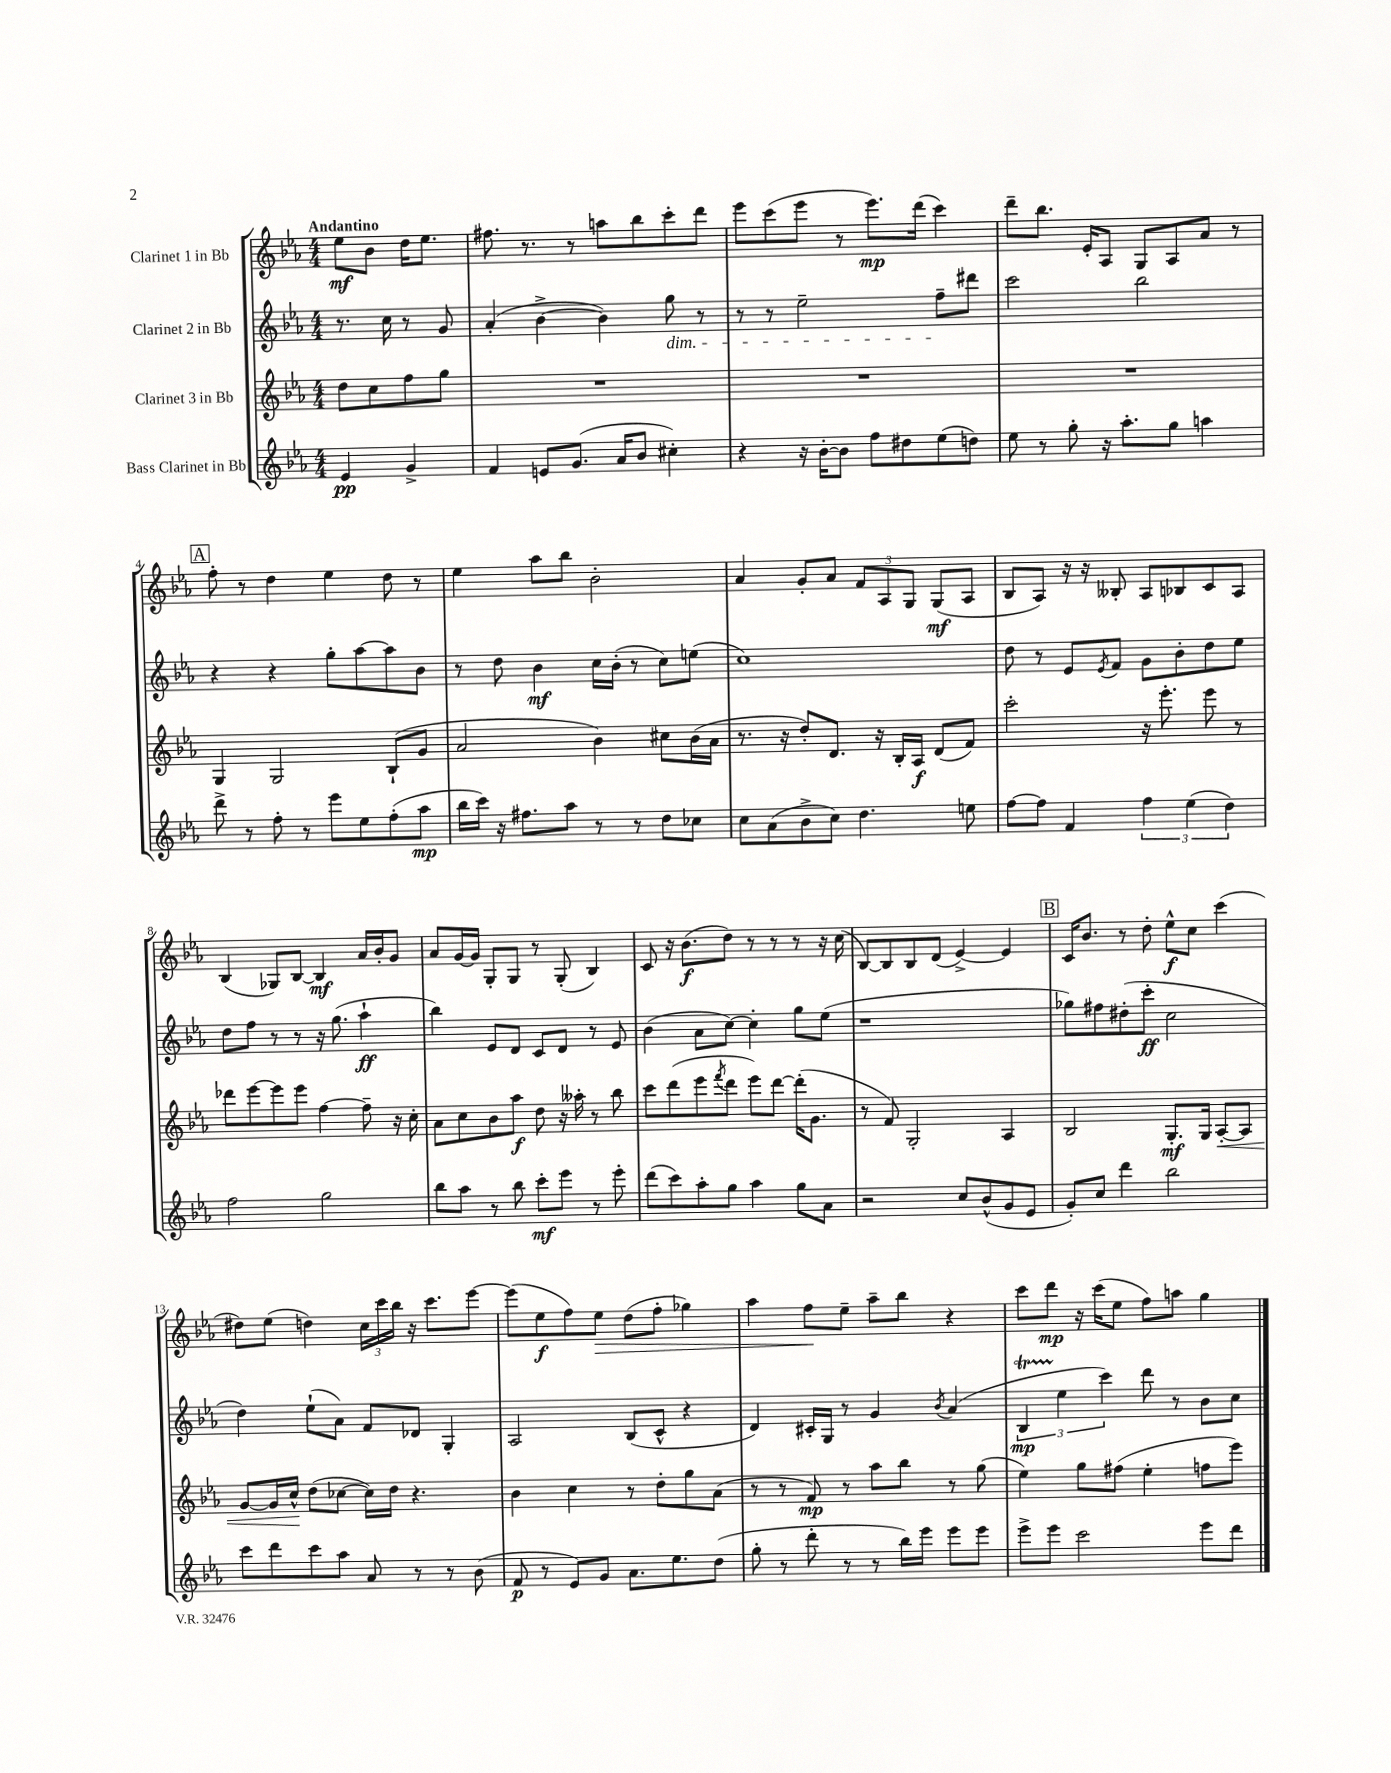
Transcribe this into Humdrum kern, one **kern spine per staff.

**kern	**dynam	**kern	**dynam	**kern	**dynam	**kern	**dynam
*part4	*part4	*part3	*part3	*part2	*part2	*part1	*part1
*staff4	*staff4	*staff3	*staff3	*staff2	*staff2	*staff1	*staff1
*I"Bass Clarinet in Bb	*	*I"Clarinet 3 in Bb	*	*I"Clarinet 2 in Bb	*	*I"Clarinet 1 in Bb	*
*clefG2	*	*clefG2	*	*clefG2	*	*clefG2	*
*k[b-e-a-]	*	*k[b-e-a-]	*	*k[b-e-a-]	*	*k[b-e-a-]	*
*M4/4	*	*M4/4	*	*M4/4	*	*M4/4	*
=	=	=	=	=	=	=	=
!	!	!	!	!	!	!LO:TX:a:B:t=Andantino	!
4e-/	pp	8dd\L	.	8.r	.	8ee-\L	mf
.	.	8cc\	.	.	.	8b-\J	.
.	.	.	.	16cc\	.	.	.
4g^/	.	8ff\	.	8r	.	16dd\KL	.
.	.	.	.	.	.	8.ee-\J	.
.	.	8gg\J	.	8g/	.	.	.
=1	=1	=1	=1	=1	=1	=1	=1
4f/	.	1r	.	(4a-'/	.	8.ff#X\	.
.	.	.	.	.	.	8.r	.
8en/L	.	.	.	[4b-^\	.	.	.
(8.g/J	.	.	.	.	.	8r	.
.	.	.	.	4b-\])	.	8aan\L	.
16a-/KL	.	.	.	.	.	.	.
8b-/J	.	.	.	.	.	8bb-\	.
!	!	!	!	!LO:TX:b:i:t=dim.	!	!	!
4cc#X'\)	.	.	.	8gg\	.	8ccc'\	.
.	.	.	.	8r	.	8ddd\J	.
=2	=2	=2	=2	=2	=2	=2	=2
4r	.	1r	.	8r	.	8eee-\L	.
.	.	.	.	8r	.	(8ccc\	.
16r	.	.	.	2ee-~\	.	8eee-\J	.
[16b-'\KL	.	.	.	.	.	.	.
8b-\J]	.	.	.	.	.	8r	.
8ff\L	.	.	.	.	.	8.eee-\L)	mp
8dd#X\	.	.	.	.	.	.	.
.	.	.	.	.	.	(16ddd\Jk	.
(8ee-\	.	.	.	8ff~\L	.	4ccc\)	.
8ddn\J)	.	.	.	8ddd#X\J	.	.	.
=3	=3	=3	=3	=3	=3	=3	=3
8ee-\	.	1r	.	2ccc\	.	8ddd~\L	.
8r	.	.	.	.	.	8.bb-\J	.
8gg'\	.	.	.	.	.	.	.
.	.	.	.	.	.	16e-'/KL	.
16r	.	.	.	.	.	8A-/J	.
8.aa-'\L	.	.	.	.	.	.	.
.	.	.	.	2bb-\	.	8G/L	.
8gg\J	.	.	.	.	.	8A-/	.
4aan\	.	.	.	.	.	8a-/J	.
.	.	.	.	.	.	8r	.
!!LO:LB:g=z
!!LO:REH:place=s1:t=A
=4	=4	=4	=4	=4	=4	=4	=4
8ddd^\	.	4G/	.	4r	.	8ff'\	.
8r	.	.	.	.	.	8r	.
8ff'\	.	2G/	.	4r	.	4dd\	.
8r	.	.	.	.	.	.	.
8eee-\L	.	.	.	8gg'\L	.	4ee-\	.
8ee-\	.	.	.	[8aa-\	.	.	.
(8ff'\	.	(8B-`/L	.	8aa-\]	.	8dd\	.
8aa-\J	mp	8g/J	.	8b-\J	.	8r	.
=5	=5	=5	=5	=5	=5	=5	=5
16bb-\LL	.	2a-/	.	8r	.	4ee-\	.
16ccc\JJ)	.	.	.	.	.	.	.
16r	.	.	.	8dd\	.	.	.
8.ff#X\L	.	.	.	.	.	.	.
.	.	.	.	4b-\	mf	8aa-\L	.
8aa-\J	.	.	.	.	.	8bb-\J	.
8r	.	4b-\)	.	16cc\LL	.	2b-'\	.
.	.	.	.	(16b-'\JJ	.	.	.
8r	.	.	.	8r	.	.	.
8dd\L	.	8cc#X\L	.	8cc\L)	.	.	.
8cc-X\J	.	(16b-\L	.	(8een\J	.	.	.
.	.	16a-\JJ	.	.	.	.	.
=6	=6	=6	=6	=6	=6	=6	=6
8cc\L	.	8.r	.	1cc)	.	4a-/	.
(8a-\	.	.	.	.	.	.	.
.	.	16r	.	.	.	.	.
8b-^\	.	8dd'/L)	.	.	.	8g'/L	.
8cc\J)	.	8.d/J	.	.	.	8a-/J	.
4.dd\	.	.	.	.	.	12f/L	.
.	.	16r	.	.	.	.	.
.	.	.	.	.	.	12A-/	.
.	.	16B-'/LL	.	.	.	.	.
.	.	.	.	.	.	12G/J	.
.	.	16A-/JJ	f	.	.	.	.
.	.	(8d/L	.	.	.	(8G/L	mf
8een\	.	8f/J)	.	.	.	8A-/J	.
=7	=7	=7	=7	=7	=7	=7	=7
[8ff\L	.	2ccc'\	.	8dd\	.	8B-/L	.
8ff\J]	.	.	.	8r	.	8A-/J)	.
4f/	.	.	.	8e-/L	.	16r	.
.	.	.	.	.	.	16r	.
.	.	.	.	8qe-/	.	.	.
.	.	.	.	8f/J	.	8B--X'/	.
6ff\	.	16r	.	8g\L	.	8A-/L	.
.	.	8.eee-'\	.	.	.	.	.
.	.	.	.	8b-'\	.	8B-X/	.
(6ee-\	.	.	.	.	.	.	.
.	.	8eee-\	.	8dd\	.	8c/	.
6dd\)	.	.	.	.	.	.	.
.	.	8r	.	8ee-\J	.	8A-/J	.
!!LO:LB:g=z
=8	=8	=8	=8	=8	=8	=8	=8
2ff\	.	8ddd-X\L	.	8dd\L	.	(4B-/	.
.	.	[8eee-\	.	8ff\J	.	.	.
.	.	8eee-\]	.	8r	.	8G-X/L)	.
.	.	8eee-\J	.	8r	.	[8B-/J	.
2gg\	.	[4ff\	.	16r	.	4B-/]	mf
.	.	.	.	(8.gg\	.	.	.
.	.	8ff~\]	.	4aa-`\	ff	16a-/LL	.
.	.	.	.	.	.	16b-'/J	.
.	.	16r	.	.	.	8g/J	.
.	.	16cc'\	.	.	.	.	.
=9	=9	=9	=9	=9	=9	=9	=9
8bb-\L	.	8a-\L	.	4bb-\)	.	8a-/L	.
8aa-\J	.	8cc\	.	.	.	[16g/L	.
.	.	.	.	.	.	16g/JJ]	.
8r	.	8b-\	.	8e-/L	.	8G'/L	.
8bb-\	.	8aa-\J	f	8d/J	.	8G/J	.
8ccc'\L	mf	8dd\	.	8c/L	.	8r	.
8eee-\J	.	16r	.	8d/J	.	(8G'/	.
.	.	16aa--X'\	.	.	.	.	.
8r	.	8r	.	8r	.	4B-/)	.
8eee-'\	.	8bb-\	.	8e-/	.	.	.
=10	=10	=10	=10	=10	=10	=10	=10
(8ddd\L	.	8ccc\L	.	(4b-\	.	8c/	.
8ccc\)	.	(8ddd\	.	.	.	16r	.
.	.	.	.	.	.	(8.b-\L	f
8aa-'\	.	8eee-\	.	8a-\L	.	.	.
.	.	8qfff/	.	.	.	.	.
8gg\J	.	8ddd\J	.	[8cc\J)	.	8dd\J)	.
4aa-\	.	8eee-\L)	.	4cc'\]	.	8r	.
.	.	[8ddd\J	.	.	.	8r	.
8gg\L	.	(16ddd'\KL]	.	8gg\L	.	8r	.
.	.	8.g\J	.	.	.	.	.
8a-\J	.	.	.	(8ee-\J	.	16r	.
.	.	.	.	.	.	(16cc\	.
=11	=11	=11	=11	=11	=11	=11	=11
2r	.	8r	.	1r	.	[8B-/L)	.
.	.	8f/)	.	.	.	8B-/]	.
.	.	2G'/	.	.	.	8B-/	.
.	.	.	.	.	.	(8d/J	.
8cc/L	.	.	.	.	.	[4e-^/)	.
(8b-^^/	.	.	.	.	.	.	.
8g/	.	4A-/	.	.	.	4e-/]	.
8e-/J	.	.	.	.	.	.	.
!!LO:REH:place=s1:t=B
=12	=12	=12	=12	=12	=12	=12	=12
8g'/L)	.	2B-/	.	8gg-X\L)	.	16c/KL	.
.	.	.	.	.	.	8.b-/J	.
8cc/J	.	.	.	8ff#X\	.	.	.
4ddd\	.	.	.	(8dd#X'\	.	8r	.
.	.	.	.	8ccc'\J	ff	8dd'\	.
2bb-\	.	8.G'/L	mf	2cc\	.	8ee-^^\L	f
.	.	.	.	.	.	8cc\J	.
.	.	16G/Jk	.	.	.	.	.
!	!	!	!LO:HP:b	!	!	!	!
.	.	[8A-'/L	<	.	.	(4ccc\	.
.	.	8A-/J]	.	.	.	.	.
!!LO:LB:g=z
=13	=13	=13	=13	=13	=13	=13	=13
8ccc\L	.	[8g/L	.	4dd\)	.	8dd#X\L)	.
8ddd\	.	16g/L]	.	.	.	(8ee-\J	.
.	.	16cc^^/JJ	.	.	.	.	.
8ccc\	.	(8dd\L	[	(8ee-`\L	.	4ddn\)	.
8aa-\J	.	[8cc-X\J	.	8a-\J)	.	.	.
8a-/	.	16cc-\LL])	.	8f/L	.	24cc\LL	.
.	.	.	.	.	.	24ccc\	.
.	.	16dd\JJ	.	.	.	.	.
.	.	.	.	.	.	24bb-\JJ	.
8r	.	4.r	.	8d-X/J	.	16r	.
.	.	.	.	.	.	8.ccc\L	.
8r	.	.	.	4G'/	.	.	.
(8b-\	.	.	.	.	.	[8eee-\J	.
=14	=14	=14	=14	=14	=14	=14	=14
8f/	p	4b-\	.	2A-/	.	(8eee-\L]	.
8r	.	.	.	.	.	8ee-\	f
8e-/L)	.	4cc\	.	.	.	8ff\)	.
!	!	!	!	!	!	!	!LO:HP:b
8g/J	.	.	.	.	.	8ee-\J	>
8.a-\L	.	8r	.	(8B-/L	.	(8dd\L	.
.	.	8dd'\L	.	8c^^/J	.	8ff'\J	.
8.ee-\	.	.	.	.	.	.	.
.	.	8gg\	.	4r	.	4gg-X\)	.
(8dd\J	.	(8a-\J	.	.	.	.	.
=15	=15	=15	=15	=15	=15	=15	=15
8gg'\	.	8r	.	4d/)	.	4aa-\	.
8r	.	8r	.	.	.	.	.
8ddd'\	.	8f/)	mp	16c#X'/LL	.	8ff\L	.
.	.	.	.	16G/JJ	.	.	.
8r	.	8r	.	8r	.	8ee-~\J	]
8r	.	8aa-\L	.	4g/	.	8aa-~\L	.
16bb-\LL)	.	8bb-\J	.	.	.	8bb-\J	.
16eee-\JJ	.	.	.	.	.	.	.
.	.	.	.	8qb-/	.	.	.
8eee-\L	.	8r	.	(4a-/	.	4r	.
8eee-\J	.	(8gg\	.	.	.	.	.
=16	=16	=16	=16	=16	=16	=16	=16
8eee-^\L	.	4ee-\)	.	6B-T/	mp	8ccc\L	.
8eee-\J	.	.	.	.	.	8ddd\J	mp
.	.	.	.	6ee-\	.	.	.
2ccc\	.	8gg\L	.	.	.	16r	.
.	.	.	.	.	.	(16ccc\KL	.
.	.	.	.	6ccc\)	.	.	.
.	.	(8ff#X\J	.	.	.	8ee-\J	.
.	.	4ee-'\	.	8ddd\	.	8ff\L)	.
.	.	.	.	8r	.	8aan\J	.
8eee-\L	.	8ffn\L	.	8b-\L	.	4gg\	.
8ddd\J	.	8eee-\J)	.	8cc\J	.	.	.
==	==	==	==	==	==	==	==
*-	*-	*-	*-	*-	*-	*-	*-
